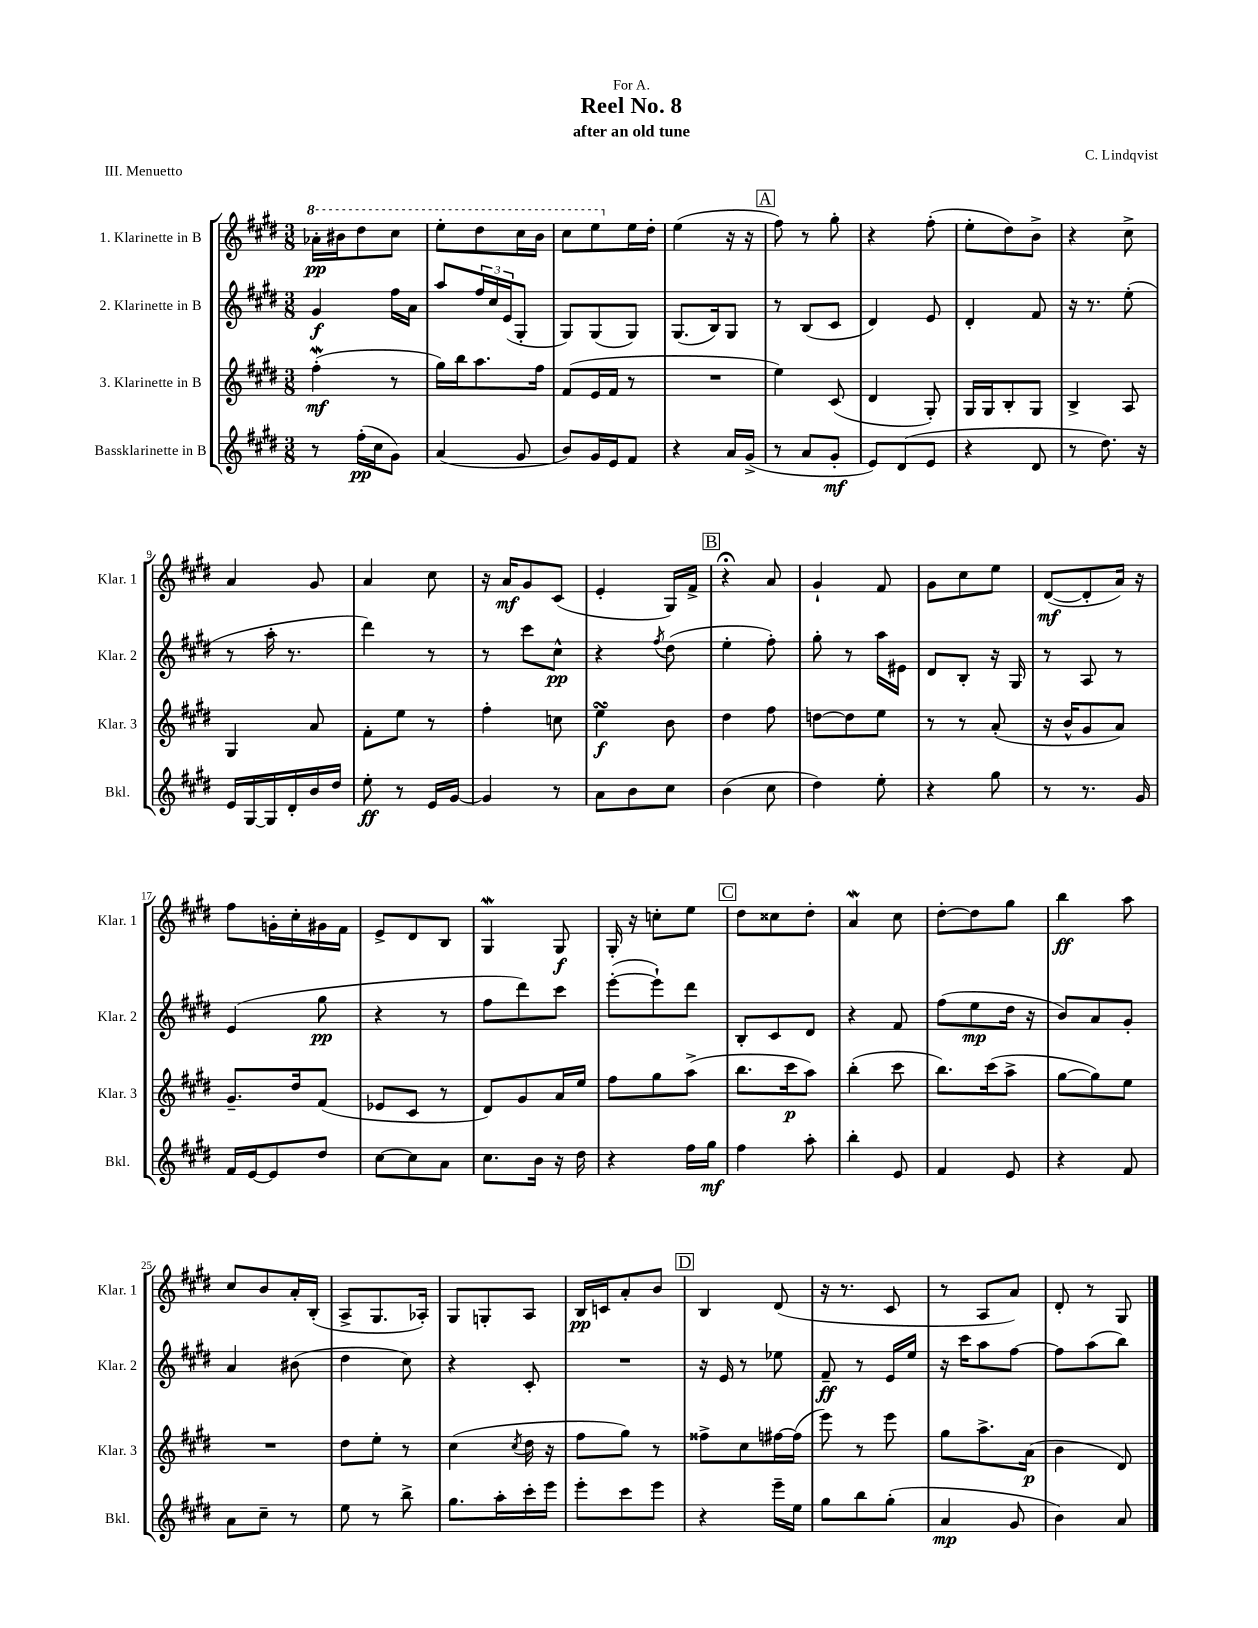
\header { title = "Reel No. 8" composer = "C. Lindqvist" subtitle = "after an old tune" dedication = "For A." piece = "III. Menuetto" }
<<
\new StaffGroup <<
\new Staff = "s0" \with { instrumentName = "1. Klarinette in B" shortInstrumentName = "Klar. 1" } {
    \clef treble \key e \major \numericTimeSignature \time 3/8
    \ottava #1 aes''16-.\pp bis''16 dis'''8 cis'''8 |
    e'''8-. dis'''8 cis'''16 b''16 |
    cis'''8 e'''8 \ottava #0 e''16 dis''16-. |
    e''4( r16 r16 |
    \mark \markup { \box "A" } fis''8) r8 gis''8-. |
    r4 fis''8-.( |
    e''8-. dis''8) b'8-> |
    r4 cis''8-> |
    a'4 gis'8 |
    a'4 cis''8 |
    r16 a'16\mf gis'8 cis'8( |
    e'4-. gis16) fis'16-> |
    \mark \markup { \box "B" } r4\fermata a'8 |
    gis'4-! fis'8 |
    gis'8 cis''8 e''8 |
    dis'8~\mf( dis'8-. a'16) r16 |
    fis''8 g'16-. cis''16-. gis'16 fis'16 |
    e'8-> dis'8 b8 |
    gis4\mordent gis8\f |
    gis16-. r16 c''8-. e''8 |
    \mark \markup { \box "C" } dis''8 cisis''8 dis''8-. |
    a'4\mordent cis''8 |
    dis''8~-. dis''8 gis''8 |
    b''4\ff a''8 |
    cis''8 b'8 a'16-. b16-.( |
    a8-> gis8. aes16-.) |
    gis8 g8-. a8 |
    b16\pp c'16 a'8-. b'8 |
    \mark \markup { \box "D" } b4 dis'8( |
    r16 r8. cis'8 |
    r8 a8 a'8) |
    dis'8-. r8 gis8 \bar "|." |
}
\new Staff = "s1" \with { instrumentName = "2. Klarinette in B" shortInstrumentName = "Klar. 2" } {
    \clef treble \key e \major \numericTimeSignature \time 3/8
    gis'4\f fis''16 a'16 |
    a''8 \tuplet 3/2 { fis''16 cis''16 e'16( } gis8-. |
    gis8) gis8( gis8) |
    gis8.( b16) gis8 |
    \mark \markup { \box "A" } r8 b8( cis'8 |
    dis'4) e'8 |
    dis'4-. fis'8 |
    r16 r8. e''8-.( |
    r8 a''16-. r8. |
    dis'''4) r8 |
    r8 cis'''8 cis''8-^\pp |
    r4 \acciaccatura { fis''8 } dis''8( |
    \mark \markup { \box "B" } e''4-. fis''8-.) |
    gis''8-. r8 a''16 eis'16 |
    dis'8 b8-. r16 gis16 |
    r8 a8 r8 |
    e'4( gis''8\pp |
    r4 r8 |
    fis''8 dis'''8) cis'''8 |
    e'''8~-.( e'''8-!) dis'''8 |
    \mark \markup { \box "C" } b8-. cis'8 dis'8 |
    r4 fis'8 |
    fis''8( e''8\mp dis''16 r16 |
    b'8) a'8 gis'8-. |
    a'4 bis'8( |
    dis''4 cis''8) |
    r4 cis'8-. |
    R4. |
    \mark \markup { \box "D" } r16 e'16 r8 ees''8 |
    fis'8--\ff r8 e'16 e''16 |
    r16 cis'''16 a''8 fis''8~ |
    fis''8 a''8( b''8) \bar "|." |
}
\new Staff = "s2" \with { instrumentName = "3. Klarinette in B" shortInstrumentName = "Klar. 3" } {
    \clef treble \key e \major \numericTimeSignature \time 3/8
    fis''4-.\mordent\mf( r8 |
    gis''16) b''16 a''8. fis''16 |
    fis'8( e'16 fis'16 r8 |
    R4. |
    \mark \markup { \box "A" } e''4) cis'8( |
    dis'4 gis8-.) |
    gis16 gis16 b8-. gis8 |
    b4-> a8 |
    gis4 a'8 |
    fis'8-. e''8 r8 |
    fis''4-. c''8 |
    e''4\turn\f b'8 |
    \mark \markup { \box "B" } dis''4 fis''8 |
    d''8~ d''8 e''8 |
    r8 r8 a'8-.( |
    r16 b'16-^ gis'8 a'8) |
    gis'8.-- dis''16 fis'8( |
    ees'8 cis'8 r8 |
    dis'8) gis'8 a'16 e''16 |
    fis''8 gis''8 a''8->( |
    \mark \markup { \box "C" } b''8. cis'''16\p a''8) |
    b''4-.( cis'''8 |
    b''8.) cis'''16( a''8-> |
    gis''8~ gis''8) e''8 |
    R4. |
    dis''8 e''8-. r8 |
    cis''4( \acciaccatura { cis''8 } dis''16 r16 |
    fis''8 gis''8) r8 |
    \mark \markup { \box "D" } fisis''8-> cis''8 fis''16~ fis''16( |
    e'''8) r8 e'''8 |
    gis''8 a''8.-> a'16\p( |
    b'4 dis'8) \bar "|." |
}
\new Staff = "s3" \with { instrumentName = "Bassklarinette in B" shortInstrumentName = "Bkl." } {
    \clef treble \key e \major \numericTimeSignature \time 3/8
    r8 fis''16-.\pp( cis''16 gis'8) |
    a'4( gis'8 |
    b'8) gis'16 e'16 fis'8 |
    r4 a'16 gis'16->( |
    \mark \markup { \box "A" } r8 a'8 gis'8-.\mf |
    e'8) dis'8( e'8 |
    r4 dis'8 |
    r8 dis''8.) r16 |
    e'16 gis16~ gis16 dis'16-. b'16 dis''16 |
    e''8-.\ff r8 e'16 gis'16~ |
    gis'4 r8 |
    a'8 b'8 cis''8 |
    \mark \markup { \box "B" } b'4( cis''8 |
    dis''4) e''8-. |
    r4 gis''8 |
    r8 r8. gis'16 |
    fis'16 e'16~ e'8 dis''8 |
    cis''8~ cis''8 a'8 |
    cis''8. b'16 r16 dis''16 |
    r4 fis''16 gis''16\mf |
    \mark \markup { \box "C" } fis''4 a''8-. |
    b''4-. e'8 |
    fis'4 e'8 |
    r4 fis'8 |
    a'8 cis''8-- r8 |
    e''8 r8 b''8-> |
    gis''8. a''16-. cis'''16-. e'''16 |
    e'''8-. cis'''8 e'''8 |
    \mark \markup { \box "D" } r4 e'''16-- e''16 |
    gis''8 b''8 gis''8-.( |
    a'4\mp gis'8 |
    b'4) a'8 \bar "|." |
}
>>
>>
